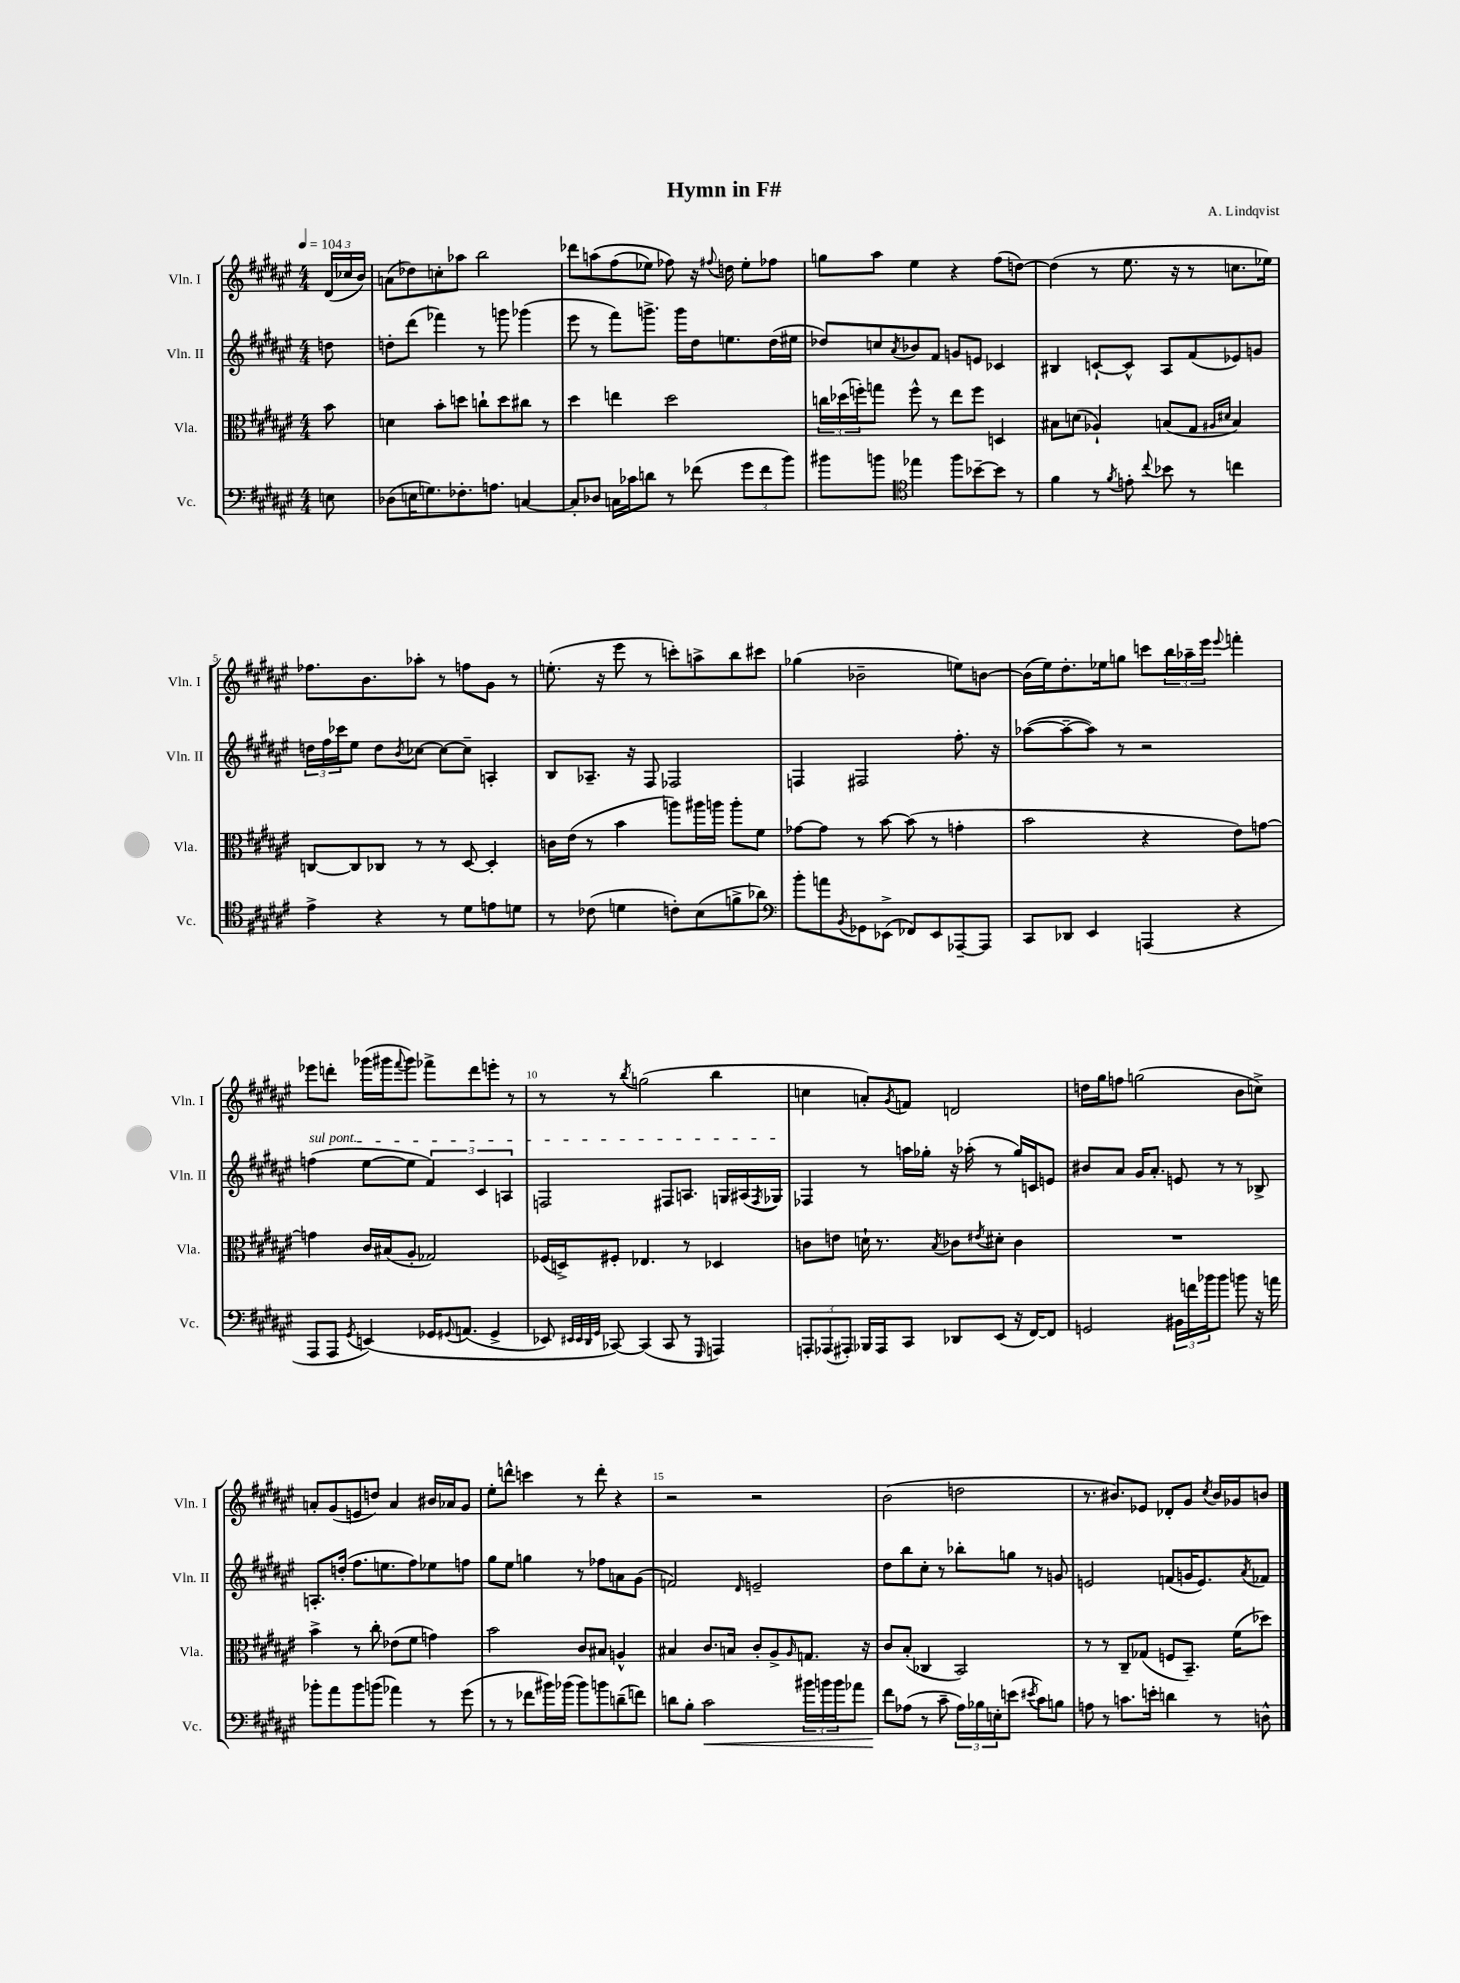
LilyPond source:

\header { title = "Hymn in F#" composer = "A. Lindqvist" }
<<
\new StaffGroup <<
\new Staff = "s0" \with { instrumentName = "Vln. I" shortInstrumentName = "Vln. I" } {
    \clef treble \key fis \major \numericTimeSignature \time 4/4 \partial 8 \tempo 4 = 104
    \tuplet 3/2 { dis'16( ces''16 b'16) } |
    a'8( des''8) c''8-. aes''8 b''2 |
    des'''8 a''8\( fis''8( ees''8) fes''8\) r16 \appoggiatura { fis''8 } d''16 ees''8-. fes''8 |
    g''8 ais''8 eis''4 r4 fis''8( d''8~) |
    d''4( r8 eis''8. r16 r8 c''8. ees''16) |
    fes''8. b'8. aes''8-. r8 f''8 gis'8 r8 |
    e''8.-.( r16 eis'''8 r8 c'''8-.) a''8-> b''8 cis'''8 |
    ges''4( bes'2-- e''8) b'8~ |
    b'16( eis''16) dis''8.-. ees''16 g''8 c'''8 \tuplet 3/2 { b''16 aes''16-- eis'''16 } \appoggiatura { eis'''8 } f'''4-. |
    ees'''8 d'''8-. ges'''16( gis'''16 \appoggiatura { fis'''8 } gis'''8) fes'''8-> d'''8 e'''8-. r8 |
    r8 r8 \acciaccatura { b''8 } g''2( b''4 |
    c''4 a'8-.) \acciaccatura { gis'8 } f'8 d'2 |
    d''16 gis''16 f''8 g''2( b'8 c''8->) |
    a'8-. gis'8( e'8 d''8) a'4 bis'16 aes'16 gis'8 |
    eis''8-. d'''8-^ c'''4 r8 d'''8-. r4 |
    r2 r2 |
    b'2( d''2 |
    r8. bis'8.) ees'8 des'8-. gis'8 \acciaccatura { cis''8 } bis'16 ges'16 b'8 \bar "|." |
}
\new Staff = "s1" \with { instrumentName = "Vln. II" shortInstrumentName = "Vln. II" } {
    \clef treble \key fis \major \numericTimeSignature \time 4/4 \partial 8
    d''8 |
    d''8-. dis'''8( fes'''4) r8 g'''8 ges'''4( |
    eis'''8 r8 fis'''8) g'''8.-> g'''16 dis''16 e''8. dis''16( eis''16 |
    des''8) c''8 \acciaccatura { ais'8 } bes'8 fis'8 g'8 e'8 ces'4 |
    bis4 c'8~-! c'8-^ ais8 fis'8( ees'8) g'8 |
    \tuplet 3/2 { d''16 fis''16 ces'''16 } eis''8 d''8 \acciaccatura { b'8 } ces''8~ ces''8~ ces''8-- a4-. |
    b8 aes8.-- r16 fis8 fes2 |
    f4 fis2 fis''8.-. r16 |
    aes''8~( aes''8~-- aes''8) r8 r2 |
    \once \override TextSpanner.bound-details.left.text = \markup { \italic "sul pont." } f''4\startTextSpan( eis''8~ eis''8 \tuplet 3/2 { fis'4) cis'4 a4 } |
    f2 fis8 a8. g16 ais16( \acciaccatura { fis8 } ges16\stopTextSpan) |
    fes4 r8 a''16 ges''16-. r16 aes''16-.( r8 ges''16) c'16 e'8 |
    bis'8 ais'8 gis'16 ais'8.-. e'8 r8 r8 bes8-> |
    a8.-. d''16-.( fis''8. e''8. fis''8) ees''8 f''8 |
    gis''8 eis''8 g''4 r8 fes''8 a'8 gis'8( |
    f'2) \grace { dis'16 } e'2-- |
    dis''8 b''8 cis''8-. r8 bes''8-. g''8 r8 g'8 |
    e'2 f'8( g'16 e'8.) \acciaccatura { ais'8 } fes'8 \bar "|." |
}
\new Staff = "s2" \with { instrumentName = "Vla." shortInstrumentName = "Vla." } {
    \clef alto \key fis \major \numericTimeSignature \time 4/4 \partial 8
    b'8 |
    d'4 b'8-. d''8 c''8-! d''8 cis''8 r8 |
    dis''4 e''4 dis''2 |
    \tuplet 3/2 { c''16 des''16( f''16-.) } g''8 f''8-^ r8 eis''8 f''8 d4 |
    bis8 d'8( aes4-!) b8( gis8 \grace { ais16 dis'16 } b4) |
    c8~ c8 ces8 r8 r8 dis8~ dis4-. |
    c'16 eis'16( r8 b'4 a''8) ais''16 a''16 a''8-. fis'8 |
    ges'8~ ges'8 r8 b'8~ b'8( r8 g'4-. |
    b'2 r4 eis'8) g'8~ |
    g'4 cis'16 bis16( ais8-. ges2) |
    fes16( d16->) fis8-. ees4. r8 des4 |
    c'8 e'8 d'16-! r8. \acciaccatura { b8 } ces'8 \acciaccatura { eis'8 } dis'8-. ces'4 |
    R1 |
    b'4-> r8 cis''8-. ees'8( fis'8 g'4) |
    b'2 cis'8 bis8 a4-^ |
    bis4 cis'8. b16 cis'8-. ais8-> \grace { ais16 } g8. r16 |
    cis'8 b8-.( ces4 b,2) |
    r8 r8 cis8-- ges8( f8 b,8.--) fis'16( des''8) \bar "|." |
}
\new Staff = "s3" \with { instrumentName = "Vc." shortInstrumentName = "Vc." } {
    \clef bass \key fis \major \numericTimeSignature \time 4/4 \partial 8
    e8 |
    des8( e16 g8.) fes8.-. a8. c4~ |
    c8-. des8 c16 ces'16 d'8 r8 fes'8( \tuplet 3/2 { gis'8 fes'8 b'8) } |
    bis'8 b'8 \clef tenor ees''4 fis''8 bes'8~-- bes'8 r8 |
    fis'4 r8 \acciaccatura { fis'8 } e'8-. \appoggiatura { cis''8 } bes'8 r8 c''4 |
    eis'4-> r4 r8 dis'8 e'8 d'8 |
    r8 ces'8( d'4 c'8-.) b8( f'8-> aes'8) |
    \clef bass b'8-. a'8 \acciaccatura { b,8 } ges,8 ees,8->( fes,8) ees,8 aes,,8~-- aes,,8 |
    cis,8 des,8 eis,4 a,,4( r4 |
    ais,,8 ais,,8 \acciaccatura { gis,8 } e,4)\( ges,16 \appoggiatura { gis,8 } a,8.( gis,4-> |
    ees,8) \grace { eis,32 eis,32 dis,32 gis,32 } ces,8~\) ces,4( ces,8 r8 \grace { gis,,16 } a,,4) |
    \tuplet 3/2 { a,,8-. aes,,8( ais,,8-.) } bes,,16 ais,,16 cis,8 des,8 eis,8( r16 fis,16~) fis,8 |
    g,2 \tuplet 3/2 { bis,16 f'16 bes'16 } bes'8 b'8 r16 a'16 |
    bes'8-. ais'8 bes'8 b'8( aes'4) r8 gis'8( |
    r8 r8 fes'8 bis'16) bes'16( bes'8) b'8 d'8--( f'8) |
    d'8 b8-. cis'2\< \tuplet 3/2 { bis'16 b'16 b'16 } aes'8 |
    fis'8\! aes8( r8 cis'8-- \tuplet 3/2 { aes16) bes16 e16-. } e'8( \acciaccatura { eis'8 } cis'8) b8 |
    a8 r8 c'8. e'16-. d'4 r8 d8-^ \bar "|." |
}
>>
>>
\layout { \context { \Score \override BarNumber.break-visibility = ##(#f #t #t) barNumberVisibility = #(every-nth-bar-number-visible 5) } }
